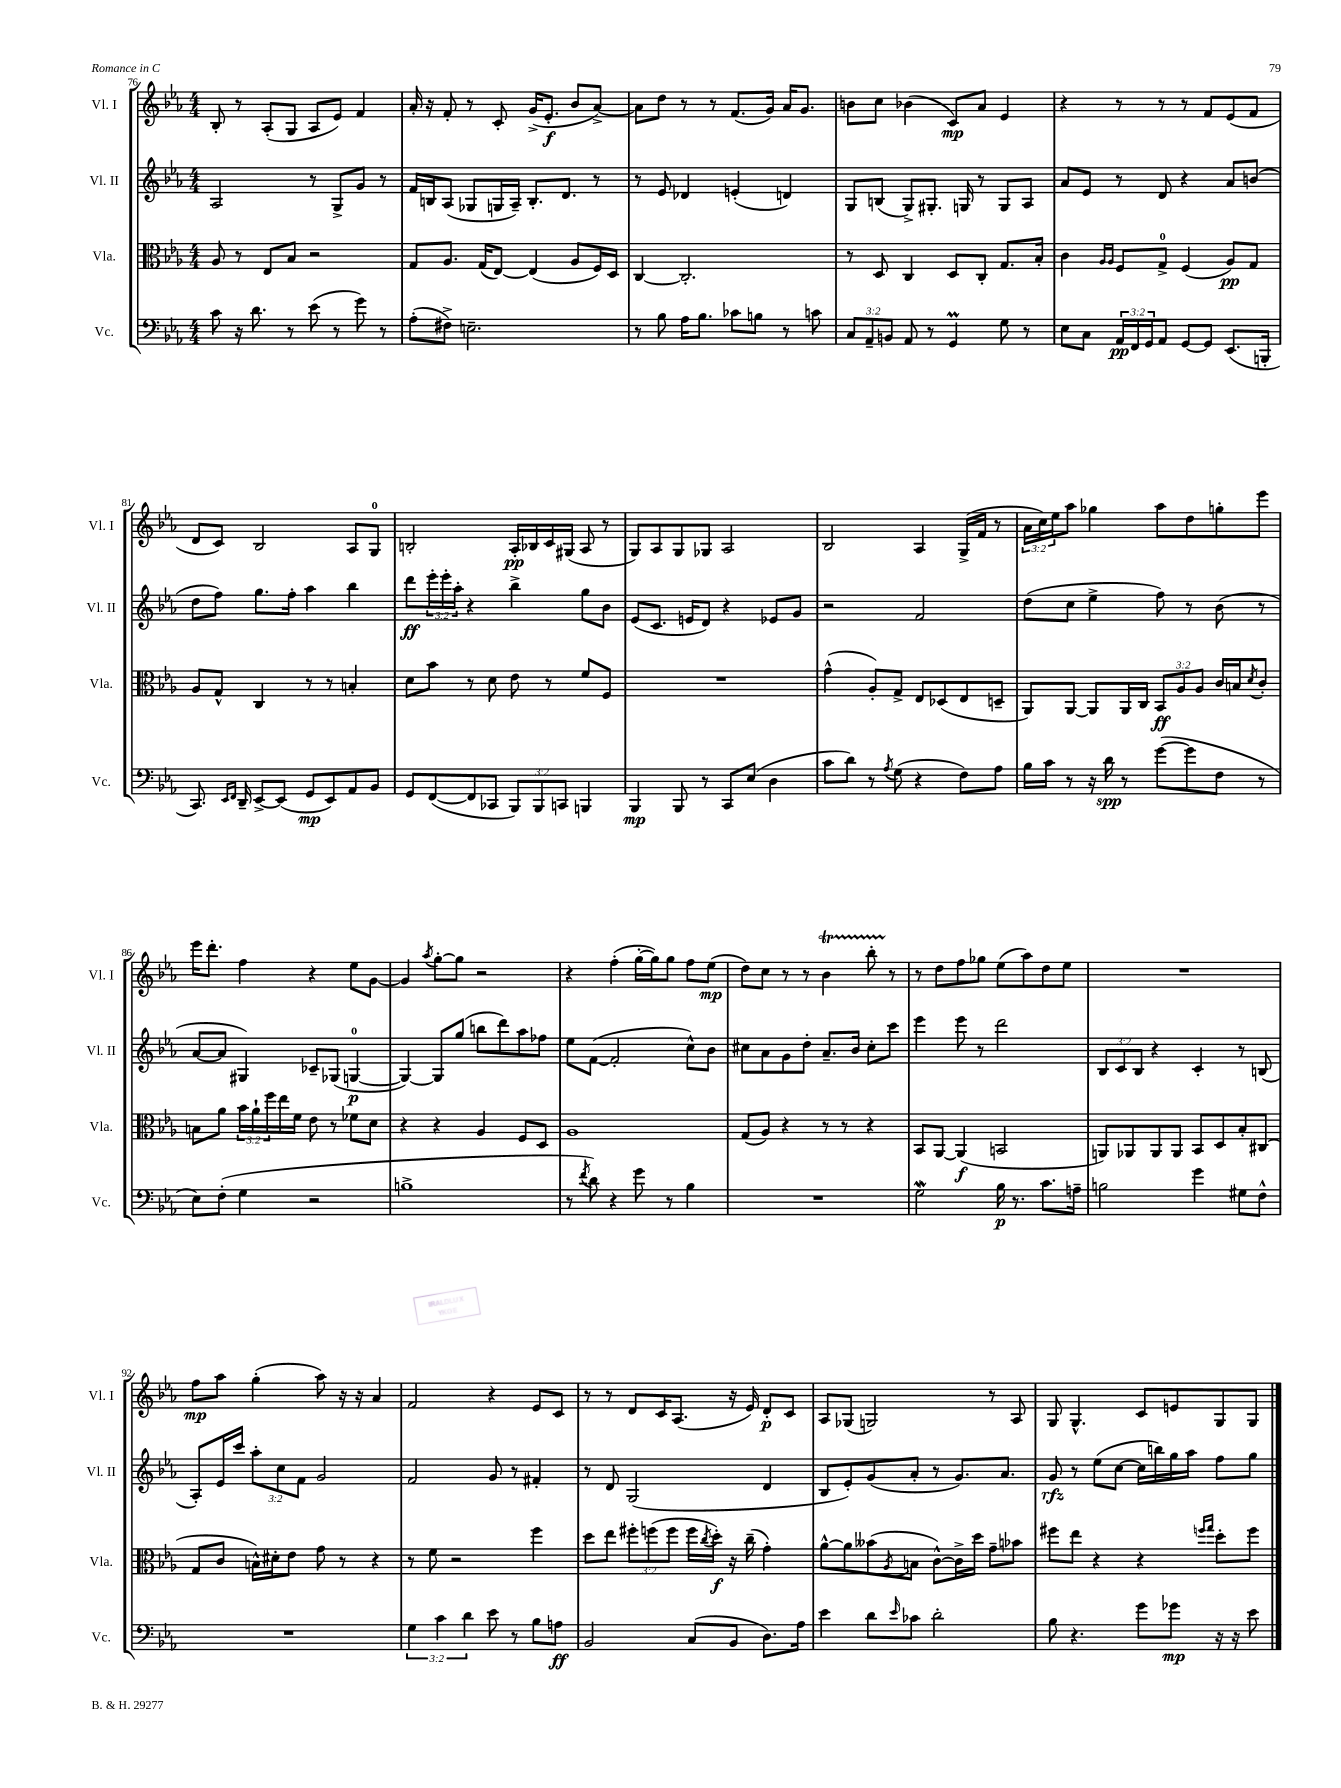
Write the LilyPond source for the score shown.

<<
\new StaffGroup <<
\new Staff = "s0" \with { instrumentName = "Vl. I" shortInstrumentName = "Vl. I" } {
    \clef treble \key ees \major \numericTimeSignature \time 4/4 \override Staff.TupletNumber.text = #tuplet-number::calc-fraction-text
    bes8-. r8 aes8-.( g8 aes8 ees'8) f'4 |
    aes'16-. r16 f'8-. r8 c'8-. g'16->( ees'8.-.\f bes'8 aes'8~->) |
    aes'8 d''8 r8 r8 f'8.( g'16) aes'16 g'8. |
    b'8 c''8 bes'4( c'8\mp) aes'8 ees'4 |
    r4 r8 r8 r8 f'8 ees'8( f'8 |
    d'8 c'8) bes2 aes8 g8-0 |
    b2-. aes16-.\pp bes16 c'16 gis16( aes8 r8 |
    g8) aes8 g8 ges8 aes2 |
    bes2 aes4 g16->( f'16 r8 |
    \tuplet 3/2 { aes'16 c''16) ees''16 } aes''8 ges''4 aes''8 d''8 g''8-. ees'''8 |
    ees'''16 d'''8.-. f''4 r4 ees''8 g'8~ |
    g'4 \acciaccatura { aes''8 } g''8~-. g''8 r2 |
    r4 f''4-.( g''16~-. g''16) g''8 f''8 ees''8\mp( |
    d''8) c''8 r8 r8 bes'4\startTrillSpan bes''8-. r8\stopTrillSpan |
    r8 d''8 f''8 ges''8 ees''8( aes''8) d''8 ees''8 |
    R1 |
    f''8\mp aes''8 g''4-.( aes''8) r16 r16 aes'4 |
    f'2 r4 ees'8 c'8 |
    r8 r8 d'8 c'16 aes8.( r16 ees'16) d'8-.\p c'8 |
    aes8 ges8( g2) r8 aes8 |
    g8 g4.-^ c'8 e'8 g8 g8 \bar "|." |
}
\new Staff = "s1" \with { instrumentName = "Vl. II" shortInstrumentName = "Vl. II" } {
    \clef treble \key ees \major \numericTimeSignature \time 4/4 \override Staff.TupletNumber.text = #tuplet-number::calc-fraction-text
    aes2 r8 g8-> g'8 r8 |
    f'16 b16 aes8( ges8 g16 aes16--) b8.-. d'8. r8 |
    r8 ees'8 des'4 e'4-.( d'4) |
    g8 b8( g8->) gis8.-. g16 r8 g8 aes8 |
    aes'8 ees'8 r8 d'8 r4 aes'8 b'8( |
    d''8 f''8) g''8. f''16-. aes''4 bes''4 |
    d'''8\ff \tuplet 3/2 { ees'''16-. ees'''16-. aes''16-. } r4 bes''4-> g''8 bes'8 |
    ees'8( c'8. e'16 d'8) r4 ees'8 g'8 |
    r2 f'2 |
    d''8( c''8 ees''4-> f''8) r8 bes'8( r8 |
    aes'8~ aes'8 gis4) ces'8-- ges8( g4-0~\p |
    g4~) g8 g''8( b''8 d'''8) aes''8 fes''8 |
    ees''8 f'8~( f'2-. c''8-^) bes'8 |
    cis''8 aes'8 g'8 d''8-. aes'8.-- bes'16 cis''8-. c'''8 |
    ees'''4 ees'''8 r8 d'''2 |
    \tuplet 3/2 { bes8 c'8 bes8 } r4 c'4-. r8 b8( |
    aes8-.) ees'16 c'''16 \tuplet 3/2 { aes''8-. c''8 f'8 } g'2 |
    f'2 g'8 r8 fis'4-. |
    r8 d'8 g2( d'4 |
    bes8 ees'8-.) g'8( aes'8-. r8 g'8.) aes'8. |
    g'8\rfz r8 ees''8( c''8~ c''16 b''16) g''16 aes''16 f''8 g''8 \bar "|." |
}
\new Staff = "s2" \with { instrumentName = "Vla." shortInstrumentName = "Vla." } {
    \clef alto \key ees \major \numericTimeSignature \time 4/4 \override Staff.TupletNumber.text = #tuplet-number::calc-fraction-text
    aes8 r8 ees8 bes8 r2 |
    g8 aes8. g16( ees8~) ees4( aes8 f16) d16 |
    c4~ c2.-. |
    r8 d8 c4 d8 c8-. g8. bes16-. |
    c'4 \grace { aes16 aes16 } f8 g8-0-> f4( aes8\pp) g8 |
    aes8 g8-^ c4 r8 r8 b4-. |
    d'8 bes'8 r8 d'8 ees'8 r8 f'8 f8 |
    R1 |
    g'4-^( aes8-.) g8-> ees8 des8( ees8 d8-- |
    aes,8) aes,8~ aes,8 aes,16 c16 \tuplet 3/2 { bes,8\ff aes8 aes8 } c'16 b16 \acciaccatura { d'8 } c'8-. |
    b8 aes'8 \tuplet 3/2 { bes'16 aes'16-! f''16 } ees''16 f'16 ees'8 r8 fes'8 d'8 |
    r4 r4 aes4 f8 d8 |
    aes1 |
    g8( aes8) r4 r8 r8 r4 |
    bes,8 aes,8~ aes,4\f( b,2 |
    a,8) aes,8 aes,8 aes,8 bes,8 d8 bes8-. cis8( |
    g8 c'8 b16-^) dis'16-. ees'8 g'8 r8 r4 |
    r8 f'8 r2 f''4 |
    d''8 ees''8 \tuplet 3/2 { fis''8-. f''8( f''8 } f''16 \acciaccatura { c''8 } d''16-.\f) r16 c''16--( g'4-.) |
    aes'8~-^ aes'8 beses'8( \acciaccatura { aes8 } b8 c'8~-^) c'16-> d''16 g'8-- bes'8 |
    fis''8 ees''8 r4 r4 \grace { f''16 g''16 } d''8-. f''8 \bar "|." |
}
\new Staff = "s3" \with { instrumentName = "Vc." shortInstrumentName = "Vc." } {
    \clef bass \key ees \major \numericTimeSignature \time 4/4 \override Staff.TupletNumber.text = #tuplet-number::calc-fraction-text
    c'8 r16 d'8. r8 ees'8( r8 g'8) r8 |
    aes8-.( fis8->) e2.-- |
    r8 bes8 aes16 bes8. ces'8 b8 r8 c'8 |
    \tuplet 3/2 { c8 aes,8-- b,8 } aes,8 r8 g,4\prall g8 r8 |
    ees8 c8 \tuplet 3/2 { aes,16\pp f,16 g,16 } aes,8 g,8~ g,8 ees,8.( b,,16-. |
    c,8.) \grace { ees,16 f,16 } d,16-- ees,8~-> ees,8( g,8\mp ees,8) aes,8 bes,8 |
    g,8 f,8~( f,8 ces,8 \tuplet 3/2 { bes,,8) bes,,8 c,8 } b,,4 |
    bes,,4\mp bes,,8 r8 c,8 ees8( d4 |
    c'8 d'8) r8 \acciaccatura { aes8 } g8( r4 f8) aes8 |
    bes16 c'16 r8 r16 d'16\spp r8 g'8~( g'8 f8 r8 |
    ees8) f8-.( g4 r2 |
    b1-> |
    r8 \acciaccatura { f'8 } d'8) r4 g'8 r8 bes4 |
    R1 |
    g2\mordent bes16\p r8. c'8. a16-- |
    b2 g'4 gis8 f8-^ |
    R1 |
    \tuplet 3/2 { g4 c'4 d'4 } ees'8 r8 bes8 a8\ff |
    bes,2 c8( bes,8 d8.) aes16 |
    ees'4 d'8 \grace { ees'16 } ces'8 d'2-. |
    bes8 r4. g'8 ges'8\mp r16 r16 ees'8 \bar "|." |
}
>>
>>
\layout { \context { \Score currentBarNumber = #76 } }
